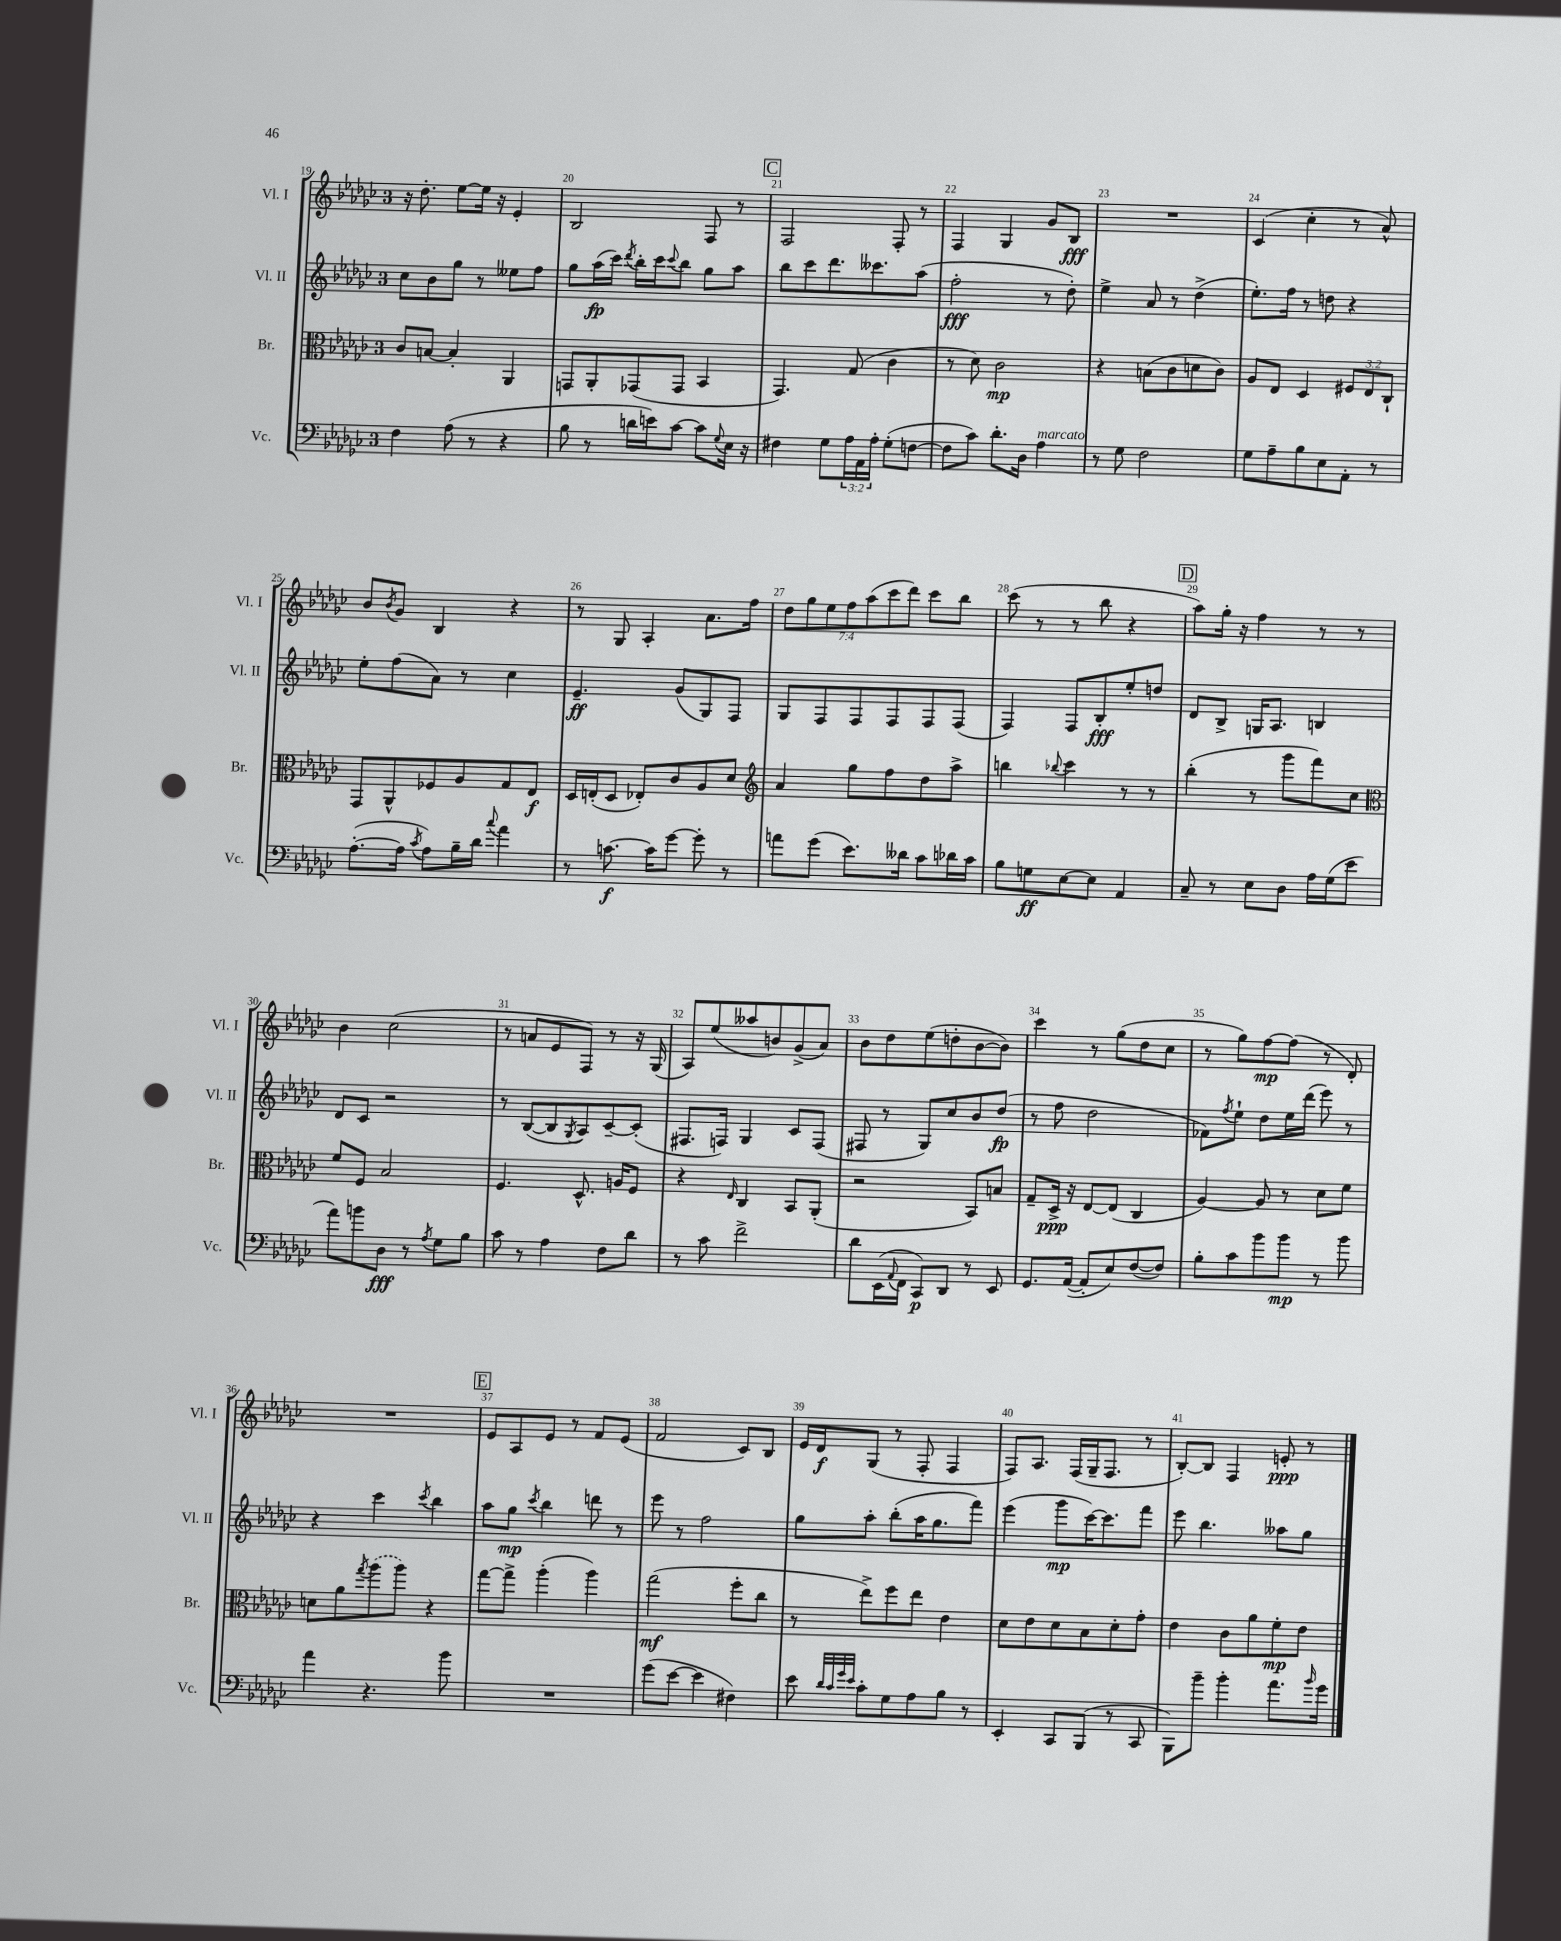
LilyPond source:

<<
\new StaffGroup <<
\new Staff = "s0" \with { instrumentName = "Vl. I" shortInstrumentName = "Vl. I" } {
    \clef treble \key ges \major \once \override Staff.TimeSignature.style = #'single-digit \time 3/4 \override Staff.TupletNumber.text = #tuplet-number::calc-fraction-text
    r16 des''8.-. ees''8~ ees''16 r16 ees'4-. |
    bes2 f8 r8 |
    \mark \markup { \box "C" } f2 f8-. r8 |
    f4 ges4 ges'8 bes8\fff |
    R2. |
    ces'4( ces''4-. r8 aes'8-^) |
    bes'8 \acciaccatura { bes'8 } ges'8 bes4 r4 |
    r8 ges8 aes4-. aes'8. f''16 |
    \tuplet 7/4 { des''8 ges''8 ees''8 f''8 aes''8( ces'''8 des'''8) } ces'''8 bes''8 |
    ces'''8( r8 r8 bes''8 r4 |
    \mark \markup { \box "D" } aes''8) ges''16-. r16 f''4 r8 r8 |
    bes'4 ces''2( |
    r8 a'8 ees'8 f8) r8 r16 ges16( |
    aes8) ees''8( aeses''8 b'8) ges'8->( aes'8) |
    bes'8 des''8 ees''8( d''8-. bes'8~ bes'8) |
    ces'''4 r8 ges''8( des''8 ces''8 |
    r8 ges''8) f''8~\mp f''8( r8 des'8-.) |
    R2. |
    \mark \markup { \box "E" } ees'8 aes8 ees'8 r8 f'8 ees'8( |
    f'2 ces'8) bes8 |
    ees'16 des'16\f ges8( r8 f8-. f4 |
    f8) aes8. f16( ges16-- f8. r8 |
    bes8~-.) bes8 f4 e'8-.\ppp r8 \bar "|." |
}
\new Staff = "s1" \with { instrumentName = "Vl. II" shortInstrumentName = "Vl. II" } {
    \clef treble \key ges \major \once \override Staff.TimeSignature.style = #'single-digit \time 3/4
    ces''8 bes'8 ges''8 r8 eeses''8 f''8 |
    ges''8 aes''16\fp( ces'''16) \acciaccatura { des'''8 } bes''16-. ces'''16 \appoggiatura { ces'''8 } bes''8 ges''8 aes''8 |
    \mark \markup { \box "C" } bes''8 ces'''8 des'''8. ceses'''8. aes''8( |
    f''2-.\fff r8 des''8-.) |
    ees''4-> aes'8 r8 des''4->( |
    ees''8.-.) f''16 r8 d''8 r4 |
    ees''8-. f''8( aes'8) r8 ces''4 |
    ees'4.--\ff ges'8( ges8) f8 |
    ges8 f8 f8 f8 f8 f8( |
    f4) f8 bes8-.\fff ees''8-. d''8 |
    \mark \markup { \box "D" } des'8 bes8-> g16 aes8. b4 |
    des'8 ces'8 r2 |
    r8 bes8~( bes8 \acciaccatura { ges8 } aes8) ces'8~-- ces'8-.( |
    fis8. f16) ges4 ces'8 f8( |
    fis8 r8 ges8) ces''8 bes'8 des''8\fp( |
    r8 f''8 des''2 |
    fes'8) \acciaccatura { f''8 } ees''8-! des''8 ees''16 des'''16( ees'''8) r8 |
    r4 ces'''4 \acciaccatura { ces'''8 } bes''4 |
    \mark \markup { \box "E" } aes''8 ges''8\mp \acciaccatura { ces'''8 } bes''4 d'''8 r8 |
    ees'''8 r8 f''2 |
    ges''8 aes''8-. bes''8-.( aes''16 ges''8. f'''8) |
    ees'''4( ges'''8\mp ces'''16~) ces'''8. f'''8 |
    ees'''8 bes''4. aeses''8 ges''8 \bar "|." |
}
\new Staff = "s2" \with { instrumentName = "Br." shortInstrumentName = "Br." } {
    \clef alto \key ges \major \once \override Staff.TimeSignature.style = #'single-digit \time 3/4 \override Staff.TupletNumber.text = #tuplet-number::calc-fraction-text
    ces'8 b8~ b4-. aes,4 |
    g,8 aes,8-. ges,8( ges,8 bes,4 |
    \mark \markup { \box "C" } ges,4.) ges8( ces'4 |
    r8 des'8) ces'2\mp |
    r4 b8( ces'8 d'8 ces'8) |
    aes8 ees8 des4 \tuplet 3/2 { fis8 ees8 ces8-! } |
    ges,8 aes,8-^ fes8 aes8 ges8 ees8\f |
    des16 e16-.( des8 ees8-.) ces'8 aes8 des'8 |
    \clef treble aes'4 ges''8 f''8 des''8 aes''8-> |
    b''4 \appoggiatura { bes''8 } ces'''4 r8 r8 |
    \mark \markup { \box "D" } bes''4-.( r8 ges'''8 f'''8) ces''8 |
    \clef alto f'8 f8 bes2 |
    f4. des8.-^ a16 f8 |
    r4 \grace { ees16 } ces4 bes,8 aes,8-.( |
    r2 bes,8) b8 |
    ges8-- des16->\ppp r16 ees8~ ees8( ces4 |
    aes4~) aes8 r8 des'8 f'8 |
    d'8 aes'8 \acciaccatura { ges''8 } \once \slurDashed aes''8( aes''8) r4 |
    \mark \markup { \box "E" } ges''8~ ges''8-> aes''4-.( aes''4) |
    ges''2\mf( f''8-. ces''8 |
    r8 ees''8->) f''8 ees''8 ees'4 |
    des'8 ees'8 des'8 bes8 des'8-. ges'8-. |
    ees'4 ces'8 aes'8 f'8-.\mp ees'8 \bar "|." |
}
\new Staff = "s3" \with { instrumentName = "Vc." shortInstrumentName = "Vc." } {
    \clef bass \key ges \major \once \override Staff.TimeSignature.style = #'single-digit \time 3/4 \override Staff.TupletNumber.text = #tuplet-number::calc-fraction-text
    f4 aes8( r8 r4 |
    bes8 r8 d'16 e'16) ces'8~ ces'8 \appoggiatura { ges8 } ees16 r16 |
    \mark \markup { \box "C" } fis4 ges8 \tuplet 3/2 { aes16 aes,16 aes16-. } ges8-.( f8~ |
    f8 ces'8) des'8.-. des16 aes4^\markup { \italic "marcato" } |
    r8 ges8 f2 |
    ges8 aes8-- bes8 ees8 aes,8-. r8 |
    aes8.~-.( aes16 \acciaccatura { ces'8 } aes8) bes16-- des'16 \appoggiatura { ces''8 } aes'4 |
    r8 c'8.~\f c'16 ges'8~ ges'8-. r8 |
    a'8 ges'8( ees'8.) deses'16 ces'8 des'16 ces'16 |
    bes8 g8\ff ees8~ ees8 aes,4 |
    \mark \markup { \box "D" } ces8-- r8 ees8 des8 aes16 ges16( ees'8 |
    aes'8) b'8 des8\fff r8 \acciaccatura { aes8 } ges8 bes8 |
    ces'8 r8 aes4 f8 des'8 |
    r8 ces'8 f'2-> |
    des'8 ees,16( \appoggiatura { aes,8 } f,16 ces,8\p) des,8 r8 ees,8 |
    ges,8. aes,16~( aes,8-. ees8) f8~( f8) |
    bes8-. ces'8 bes'8 bes'8\mp r8 bes'8 |
    aes'4 r4. bes'8 |
    \mark \markup { \box "E" } R2. |
    ges'8( ees'8~ ees'4 fis4) |
    ees'8 \grace { des'32 ces'32 ges'32 ees'32 } ces'8-. ges8 aes8 bes8 r8 |
    ees,4-. ces,8 bes,,8( r8 ces,8 |
    bes,,8) bes'8-- bes'4-. aes'8. \grace { bes'16 } ges'16 \bar "|." |
}
>>
>>
\layout { \context { \Score currentBarNumber = #19 \override BarNumber.break-visibility = ##(#f #t #t) barNumberVisibility = #all-bar-numbers-visible } }
